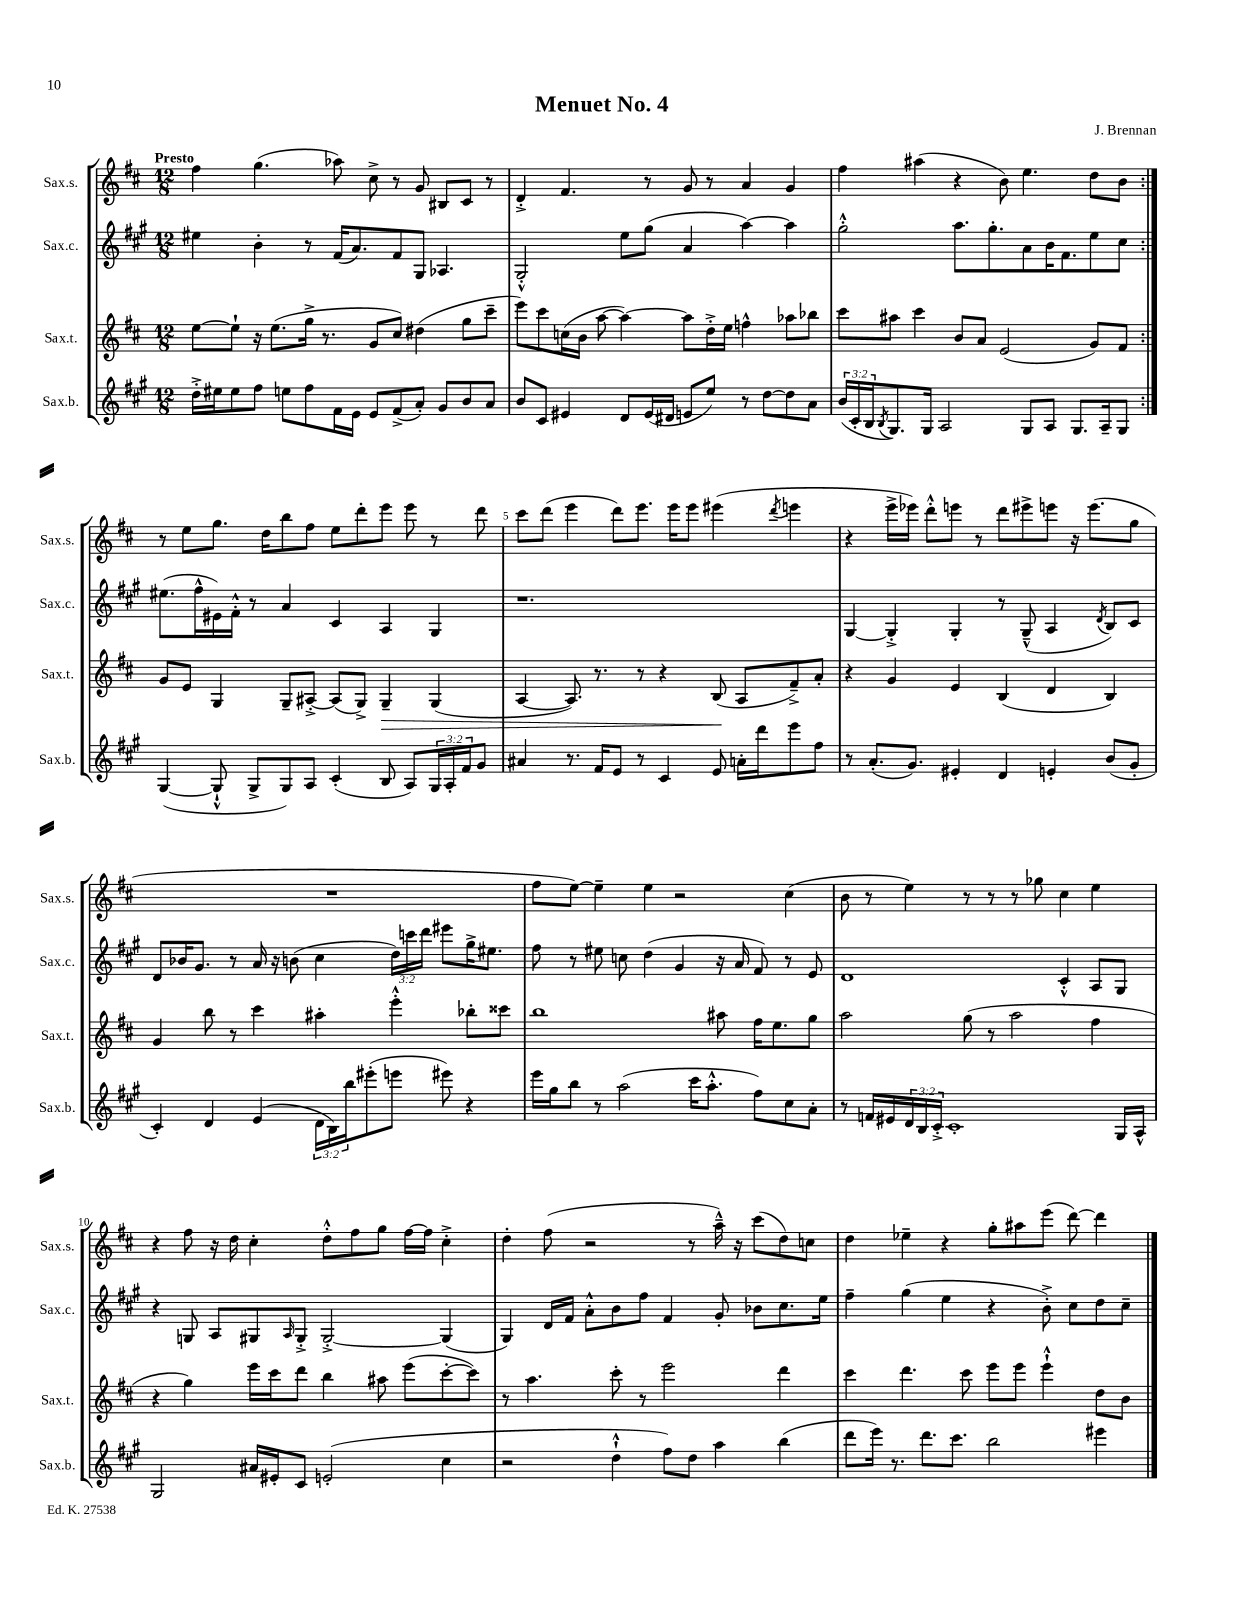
\header { title = "Menuet No. 4" composer = "J. Brennan" }
<<
\new StaffGroup <<
\new Staff = "s0" \with { instrumentName = "Sax.s." shortInstrumentName = "Sax.s." } {
    \clef treble \key d \major \numericTimeSignature \time 12/8 \tempo "Presto"
    \repeat volta 2 { fis''4 g''4.( aes''8) cis''8-> r8 g'8 bis8 cis'8 r8 |
    d'4-.-> fis'4. r8 g'8 r8 a'4 g'4 |
    fis''4 ais''4( r4 b'8) e''4. d''8 b'8 | }
    r8 e''8 g''8. d''16 b''8 fis''8 e''8 d'''8-. e'''8 e'''8 r8 d'''8 |
    cis'''8 d'''8( e'''4 d'''8) e'''8. e'''16 e'''8 eis'''4( \acciaccatura { d'''8 } e'''4 |
    r4 e'''16-> ees'''16) d'''8-.-^ e'''8 r8 d'''8 eis'''8-> e'''8 r16 e'''8.( g''8 |
    R1. |
    fis''8 e''8~) e''4-- e''4 r2 cis''4( |
    b'8 r8 e''4) r8 r8 r8 ges''8 cis''4 e''4 |
    r4 fis''8 r16 d''16 cis''4-. d''8-.-^ fis''8 g''8 fis''16~ fis''16 cis''4-.-> |
    d''4-. fis''8( r2 r8 a''16---^) r16 cis'''8( d''8) c''8 |
    d''4 ees''4-- r4 g''8-. ais''8 e'''8( d'''8~) d'''4 \bar "|." |
}
\new Staff = "s1" \with { instrumentName = "Sax.c." shortInstrumentName = "Sax.c." } {
    \clef treble \key a \major \numericTimeSignature \time 12/8 \override Staff.TupletNumber.text = #tuplet-number::calc-fraction-text
    \repeat volta 2 { eis''4 b'4-. r8 fis'16( a'8.) fis'8 gis8 aes4. |
    gis2-.-^ e''8 gis''8( a'4 a''4~) a''4 |
    gis''2-.-^ a''8. gis''8.-. a'8 b'16 fis'8. e''8 cis''8 | }
    eis''8.( fis''16-^ eis'16) fis'16-.-^ r8 a'4 cis'4 a4 gis4 |
    r1. |
    gis4~ gis4-.-> gis4-. r8 gis8---^( a4 \acciaccatura { d'8 } b8) cis'8 |
    d'8 bes'16 gis'8. r8 a'16 r16 b'8( cis''4 \tuplet 3/2 { d''16) c'''16 d'''16 } eis'''8 gis''16-> eis''8. |
    fis''8 r8 eis''8 c''8 d''4( gis'4 r16 a'16 fis'8) r8 e'8 |
    d'1 cis'4-.-^ a8 gis8 |
    r4 g8 a8 gis8 \grace { a16 } gis8-.-> gis2~-.-> gis4( |
    gis4) d'16 fis'16 a'8-.-^ b'8 fis''8 fis'4 gis'8-. bes'8 cis''8. e''16 |
    fis''4-- gis''4( e''4 r4 b'8-.->) cis''8 d''8 cis''8-- \bar "|." |
}
\new Staff = "s2" \with { instrumentName = "Sax.t." shortInstrumentName = "Sax.t." } {
    \clef treble \key d \major \numericTimeSignature \time 12/8
    \repeat volta 2 { e''8~ e''8-! r16 e''8.( g''16-> r8. g'8 cis''8) dis''4( g''8 cis'''8-- |
    e'''8) cis'''8 c''16( b'16 a''8~ a''4~) a''8 d''16-.-> e''16 f''4-^ aes''8 bes''8 |
    cis'''8 ais''8 cis'''4 b'8 a'8 e'2( g'8) fis'8 | }
    g'8 e'8 g4 g8-- ais8~-.-> ais8( g8->) g4--\> g4( |
    a4~ a8.) r8. r8 r4 b8\!( a8 fis'8--->) a'8-. |
    r4 g'4 e'4 b4( d'4 b4) |
    g'4 b''8 r8 cis'''4 ais''4-. e'''4-.-^ bes''8-. cisis'''8 |
    b''1 ais''8 fis''16 e''8. g''8 |
    a''2 g''8( r8 a''2 fis''4 |
    r4 g''4) e'''16 cis'''16 d'''8 b''4 ais''8 e'''8( cis'''8~-. cis'''8) |
    r8 a''4. cis'''8-. r8 e'''2 d'''4 |
    cis'''4 d'''4. cis'''8 e'''8 e'''8 e'''4-!-^ d''8 b'8 \bar "|." |
}
\new Staff = "s3" \with { instrumentName = "Sax.b." shortInstrumentName = "Sax.b." } {
    \clef treble \key a \major \numericTimeSignature \time 12/8 \override Staff.TupletNumber.text = #tuplet-number::calc-fraction-text
    \repeat volta 2 { d''16-.-> eis''16 eis''8 fis''8 e''8 fis''8 fis'16 e'16 e'8 fis'8->( a'8-.) gis'8 b'8 a'8 |
    b'8 cis'8 eis'4 d'8 eis'16( dis'16 e'8 e''8) r8 d''8~ d''8 a'8 |
    \tuplet 3/2 { b'16( cis'16-. b16 } \acciaccatura { b8 } gis8.) gis16 a2 gis8 a8 gis8. a16-- gis8 | }
    gis4~( gis8-!-^ gis8-> gis8) a8 cis'4-.( b8 a8) \tuplet 3/2 { gis16 a16-. fis'16 } gis'8 |
    ais'4 r8. fis'16 e'8 r8 cis'4 e'8 a'16-. d'''16 e'''8 fis''8 |
    r8 a'8.-.( gis'8.) eis'4-. d'4 e'4-. b'8( gis'8-. |
    cis'4-.) d'4 e'4( \tuplet 3/2 { d'16 b16) b''16 } eis'''8-.( e'''8 eis'''8) r4 |
    e'''16 gis''16 b''8 r8 a''2( cis'''16 a''8.-.-^ fis''8) cis''8 a'8-. |
    r8 f'16 eis'16 \tuplet 3/2 { d'16 b16 cis'16-.-> } cis'1-. gis16 a16-^ |
    gis2 ais'16 eis'16-. cis'8 e'2-.( cis''4 |
    r2 d''4-!-^ fis''8) d''8 a''4 b''4( |
    d'''8 e'''16) r8. d'''8. cis'''8. b''2 eis'''4 \bar "|." |
}
>>
>>
\layout { \context { \Score \override BarNumber.break-visibility = ##(#f #t #t) barNumberVisibility = #(every-nth-bar-number-visible 5) } }
